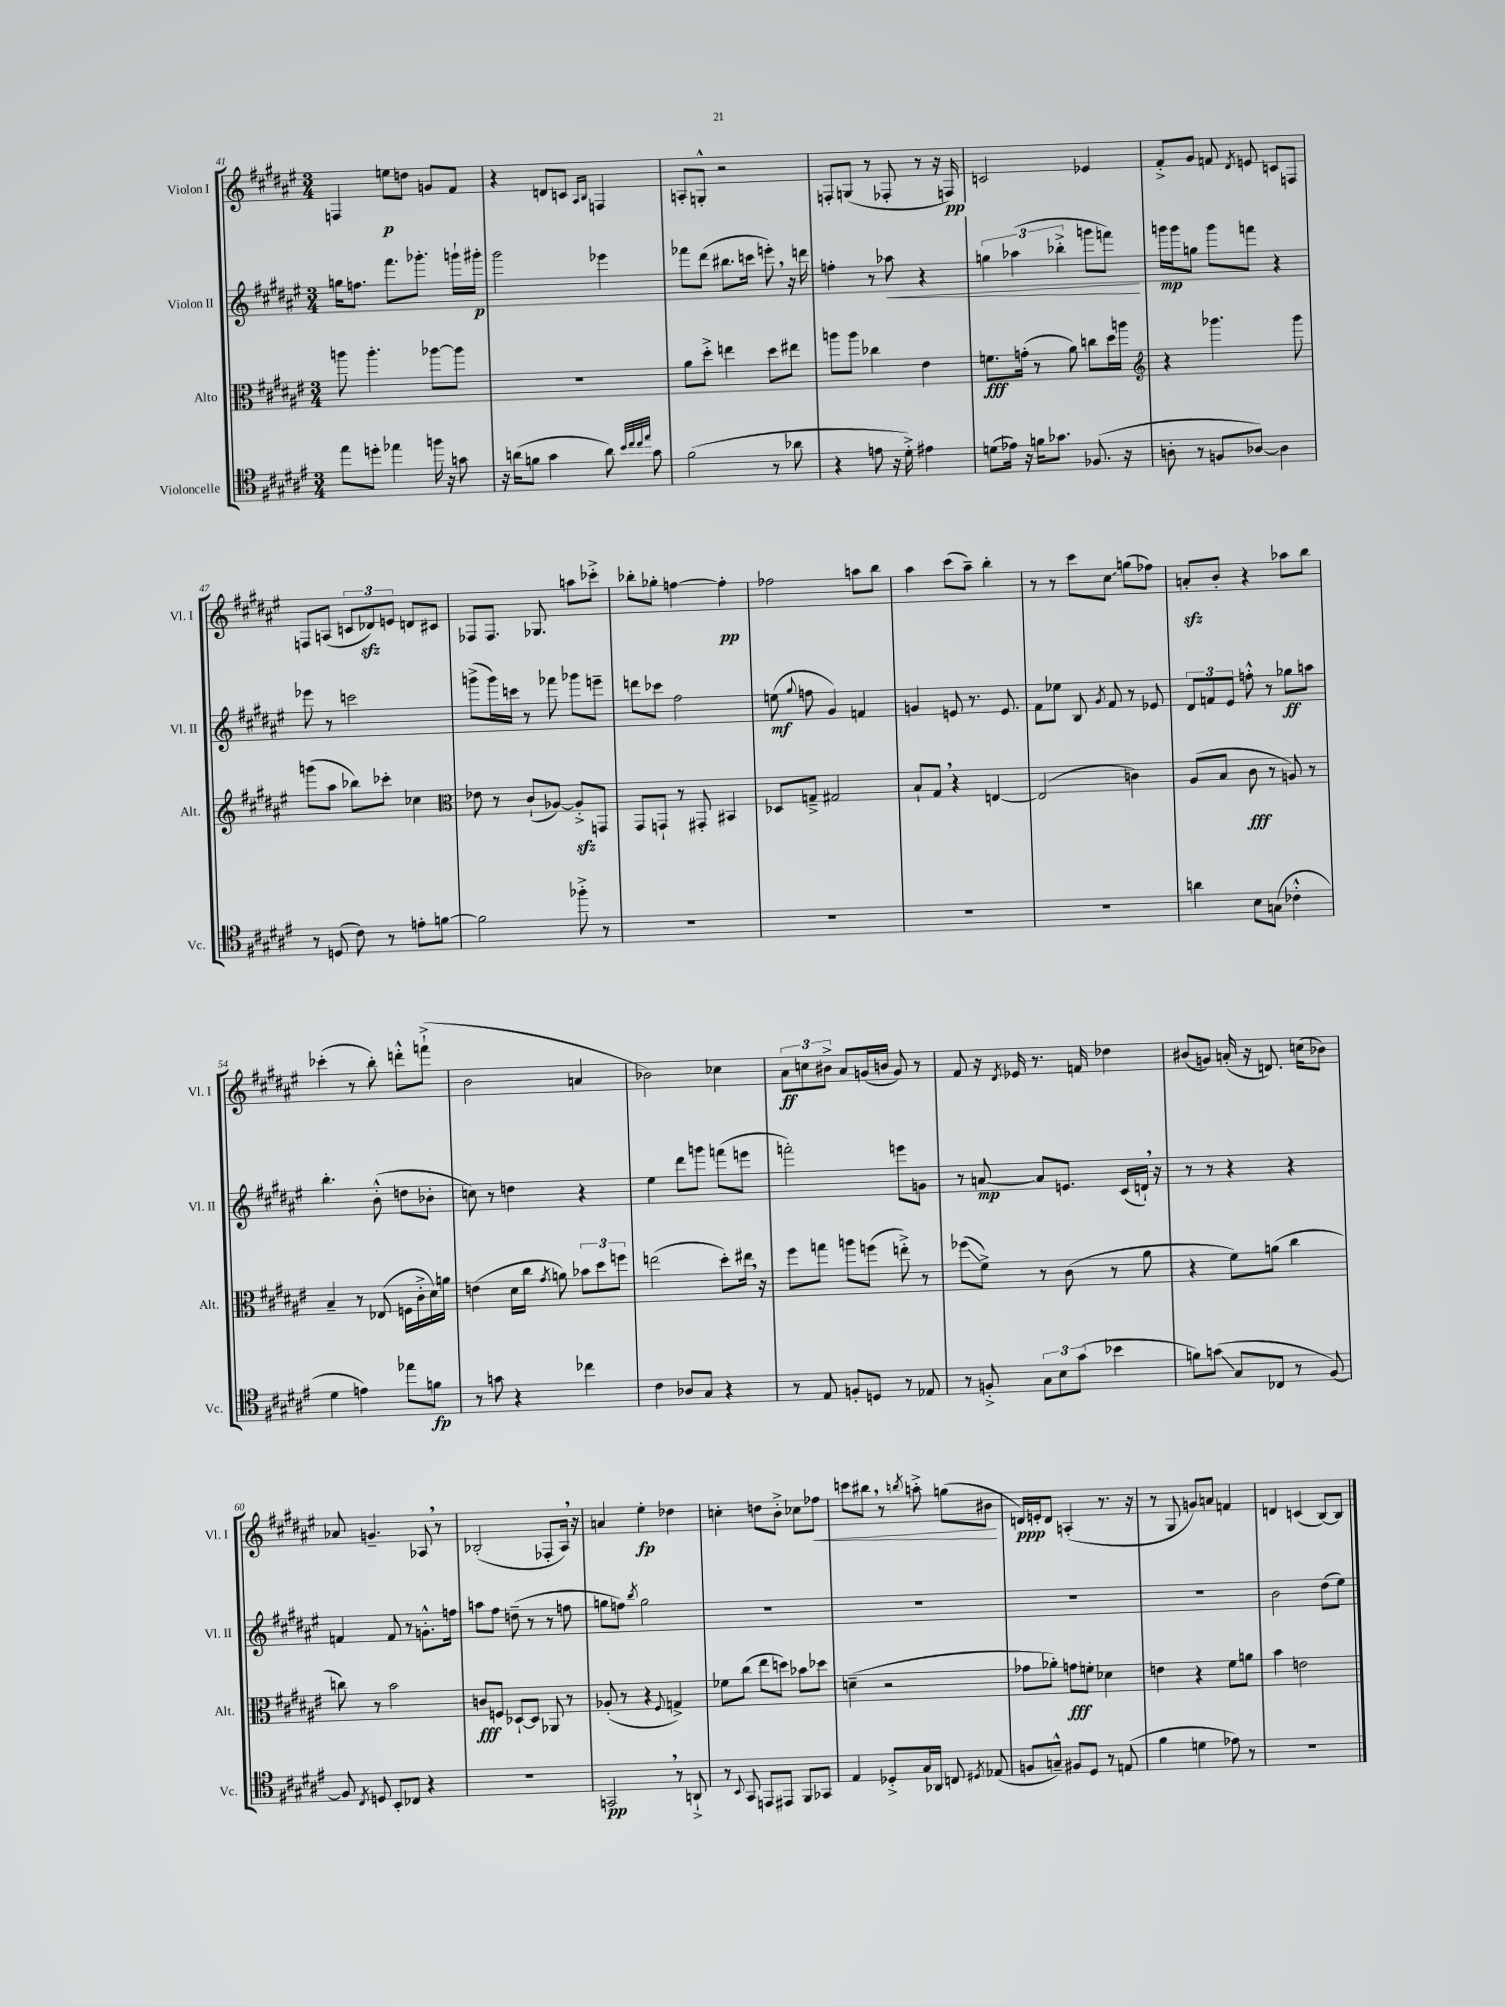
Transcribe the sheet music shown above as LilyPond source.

<<
\new StaffGroup <<
\new Staff = "s0" \with { instrumentName = "Violon I" shortInstrumentName = "Vl. I" } {
    \clef treble \key fis \major \numericTimeSignature \time 3/4
    \autoBeamOff f4 e''8[\p d''8] g'8[ fis'8] |
    r4 d'8[ c'8] \grace { ais16[ b16] } f4 |
    a8[-. g8]-.-^ r2 |
    f8[-. g8]( r8 fes8-. r8 r16 f16\pp) |
    c'2 ees'4 |
    fis'8[-.-> gis'8] f'8 \acciaccatura { dis'8 } e'8 c'8[ f8] |
    f8[ a8]( \tuplet 3/2 { c'8[ des'8\sfz) e'8] } d'8[ cis'8] |
    fes8[ fes8.] ges8. a''8[ ces'''8]-.-> |
    bes''8[-. ges''8]-. f''4~ f''4-.\pp |
    fes''2 a''8[ b''8] |
    ais''4 cis'''8[( ais''8]--) b''4-. |
    r8 r8 cis'''8[ cis''8]\glissando g''8[( fes''8]) |
    a'8[-.\sfz b'8]-. r4 aes''8[ b''8] |
    ces'''4-.( r8 b''8-.) d'''8[-.-^ f'''8]-!->( |
    b'2 a'4 |
    bes'2) ces''4 |
    \tuplet 3/2 { ais'8[\ff c''8 bis'8]-> } ais'8[ g'16( b'16] g'8) r8 |
    fis'8 r16 \acciaccatura { dis'8 } ees'16 r8. f'16 des''4 |
    bis'8[( g'8]) a'16-.( r16 d'8.) c''16[( bes'8]) |
    aes'8 g'4.-- aes8 \breathe r8 |
    bes2-.( fes8[-. ais16]) \breathe r16 |
    a'4 eis''4-.\fp des''4 |
    c''4-. d''8[ b'8]-.-> ces''8[ fes''8]\< |
    c'''8[ bis''8] \breathe r8 \acciaccatura { b''8 } a''8-.-> g''8[( bis'8]\! |
    d'16[\ppp) e'16-. d'8] a4-.( r8. r16 |
    r8 gis8 g'8[) a'8] f'4 |
    d'4 c'4( b8[~) b8] \bar "|." |
}
\new Staff = "s1" \with { instrumentName = "Violon II" shortInstrumentName = "Vl. II" } {
    \clef treble \key fis \major \numericTimeSignature \time 3/4
    \autoBeamOff g''16[ f''8.] fis'''8.[ ges'''8.]-. g'''16[-! gis'''16]-.\p |
    gis'''2 ees'''4 |
    fes'''8[ dis'''8]( bis''8.[ c'''16] e'''8-.) \breathe r16 d'''16 |
    f''4-. r8 aes''8\< r4 |
    \tuplet 3/2 { g''4 aes''4( bes''4-.-> } g'''8[ f'''8]\!) |
    g'''16[\mp g'''16 g''8] g'''8[ f'''8] r4 |
    ees'''8 r8 c'''2 |
    g'''8[->( g'''16) c'''16] r8 fes'''8 ges'''8[ e'''8]-- |
    d'''8[ ces'''8] fis''2 |
    e''8\mf( \appoggiatura { gis''8 } f''8 gis'4) f'4 |
    g'4 e'8 r8. e'8. |
    fis'8[ ees''8] b8 \acciaccatura { gis'8 } fis'8 r8 ees'8 |
    \tuplet 3/2 { dis'8[ f'8 eis'8] } f''8-.-^ r8 ges''8[\ff a''8] |
    b''4.-. b'8-.-^( d''8[ bes'8]-. |
    c''8) r8 d''4 r4 |
    eis''4 dis'''8[ g'''8] f'''8[( e'''8] |
    f'''2-.) e'''8[ g'8] |
    r8 a'8~\mp a'8[ e'8.] cis'16[( d'16]-!) \breathe r16 |
    r8 r8 r4 r4 |
    f'4 f'8 r8 g'8.[-.-^ f''16] |
    a''8[ fis''8] d''8--( r8 r8 f''8 |
    g''8[ f''8]) \acciaccatura { b''8 } g''2 |
    R2. |
    R2. |
    R2. |
    R2. |
    b'2 dis''8[( eis''8]) \bar "|." |
}
\new Staff = "s2" \with { instrumentName = "Alto" shortInstrumentName = "Alt." } {
    \clef alto \key fis \major \numericTimeSignature \time 3/4
    \autoBeamOff a''8 a''4.-. aes''8[~ aes''8] |
    R2. |
    ais'8[ dis''8]-.-> e''4 dis''8[ eis''8] |
    a''8[ a''8] ces''4 eis'4 |
    f'8.[\fff g'16]-.( r8 ais'8) c''8[ dis''16 a''16] |
    \clef treble r4 ges'''4. ges'''8 |
    g'''8[( ais''8] bes''8[) ces'''8]-. ces''4 |
    \clef alto ees'8 r8 cis'8[-!( aes8]~) aes8[-.->\sfz g,8] |
    gis,8[ g,8]-! r8 gis,8-. bis,4 |
    des8[ g8]---> gis2 |
    b8[-! gis8] \breathe r4 e4~ |
    e2( c'4) |
    ais8[( b8] cis'8\fff r8 a8) r8 |
    b4-- r8 ees8( f16[ cis'16-.-> dis'16) a'16] |
    e'4( dis'16[ cis''16] \acciaccatura { gis'8 } a'8) \tuplet 3/2 { bes'8[ dis''8 f''8] } |
    e''2( dis''8[-.) eis''16] \breathe r16 |
    fis''8[ g''8] a''8[ f''8]( e''8-.->) r8 |
    fes''8[\glissando( fis'8]->) r8 cis'8( r8 ais'8 |
    r4 fis'8[) a'8]( cis''4 |
    c''8) r8 b'2 |
    c'8[\fff f8] des8[~-! des8] aes,8 r8 |
    aes8-.( r8 r4 \appoggiatura { fis8 } g4->) |
    fes'8[ cis''8]( eis''8[ d''8]) bes'8[ des''8] |
    d'4--( r2 |
    ges'8[ aes'8]-.) g'8[\fff f'8]-. des'4 |
    e'4 r4 fis'8[ a'8] |
    b'4 e'2 \bar "|." |
}
\new Staff = "s3" \with { instrumentName = "Violoncelle" shortInstrumentName = "Vc." } {
    \clef tenor \key fis \major \numericTimeSignature \time 3/4
    \autoBeamOff eis''8[ d''8]-. ees''4 f''16 r16 g'8 |
    r16 a'16[( f'8] gis'4 a'8) \grace { b'32[ cis''32 cis''32 eis''32] } gis'8 |
    fis'2( r8 aes'8 |
    r4 e'8 r16 dis'16-.->) eis'4 |
    d'8[( ees'16]) r16 f'16[ ges'8.] fes8.( r16 |
    a8-. r8 f8[ aes8]~) aes4 |
    r8 d8( cis'8) r8 e'8[-. f'8]~ |
    f'2 fes''8-.-> r8 |
    R2. |
    R2. |
    R2. |
    R2. |
    a'4 b8[ g8]( ces'4-.-^ |
    dis'4 e'4) ees''8[ f'8]\fp |
    r8 g'8 r4 ces''4 |
    cis'4 aes8[ gis8] r4 |
    r8 eis8 f8[-. d8] r8 ees8 |
    r8 f8-.-> \tuplet 3/2 { gis8[ b8 gis'8]( } bes'4 |
    f'8[) g'8]\glissando( gis8[ ces8] r8 fis8~) |
    fis8 \acciaccatura { cis8 } d8 b,8[-. ces8] r4 |
    R2. |
    g,2\pp \breathe r8 a,8-!-> |
    r8 \appoggiatura { b,8 } gis,8 e,8[ eis,8] fis,8[ ges,8] |
    eis4 des8[-.-> gis16 aes,16] c8 \acciaccatura { dis8 } ees8( |
    f8[ g8]---^) fis8[ dis8] r8 e8( |
    fis'4 d'4 ees'8) r8 |
    R2. \bar "|." |
}
>>
>>
\layout { \context { \Score currentBarNumber = #41 } }
